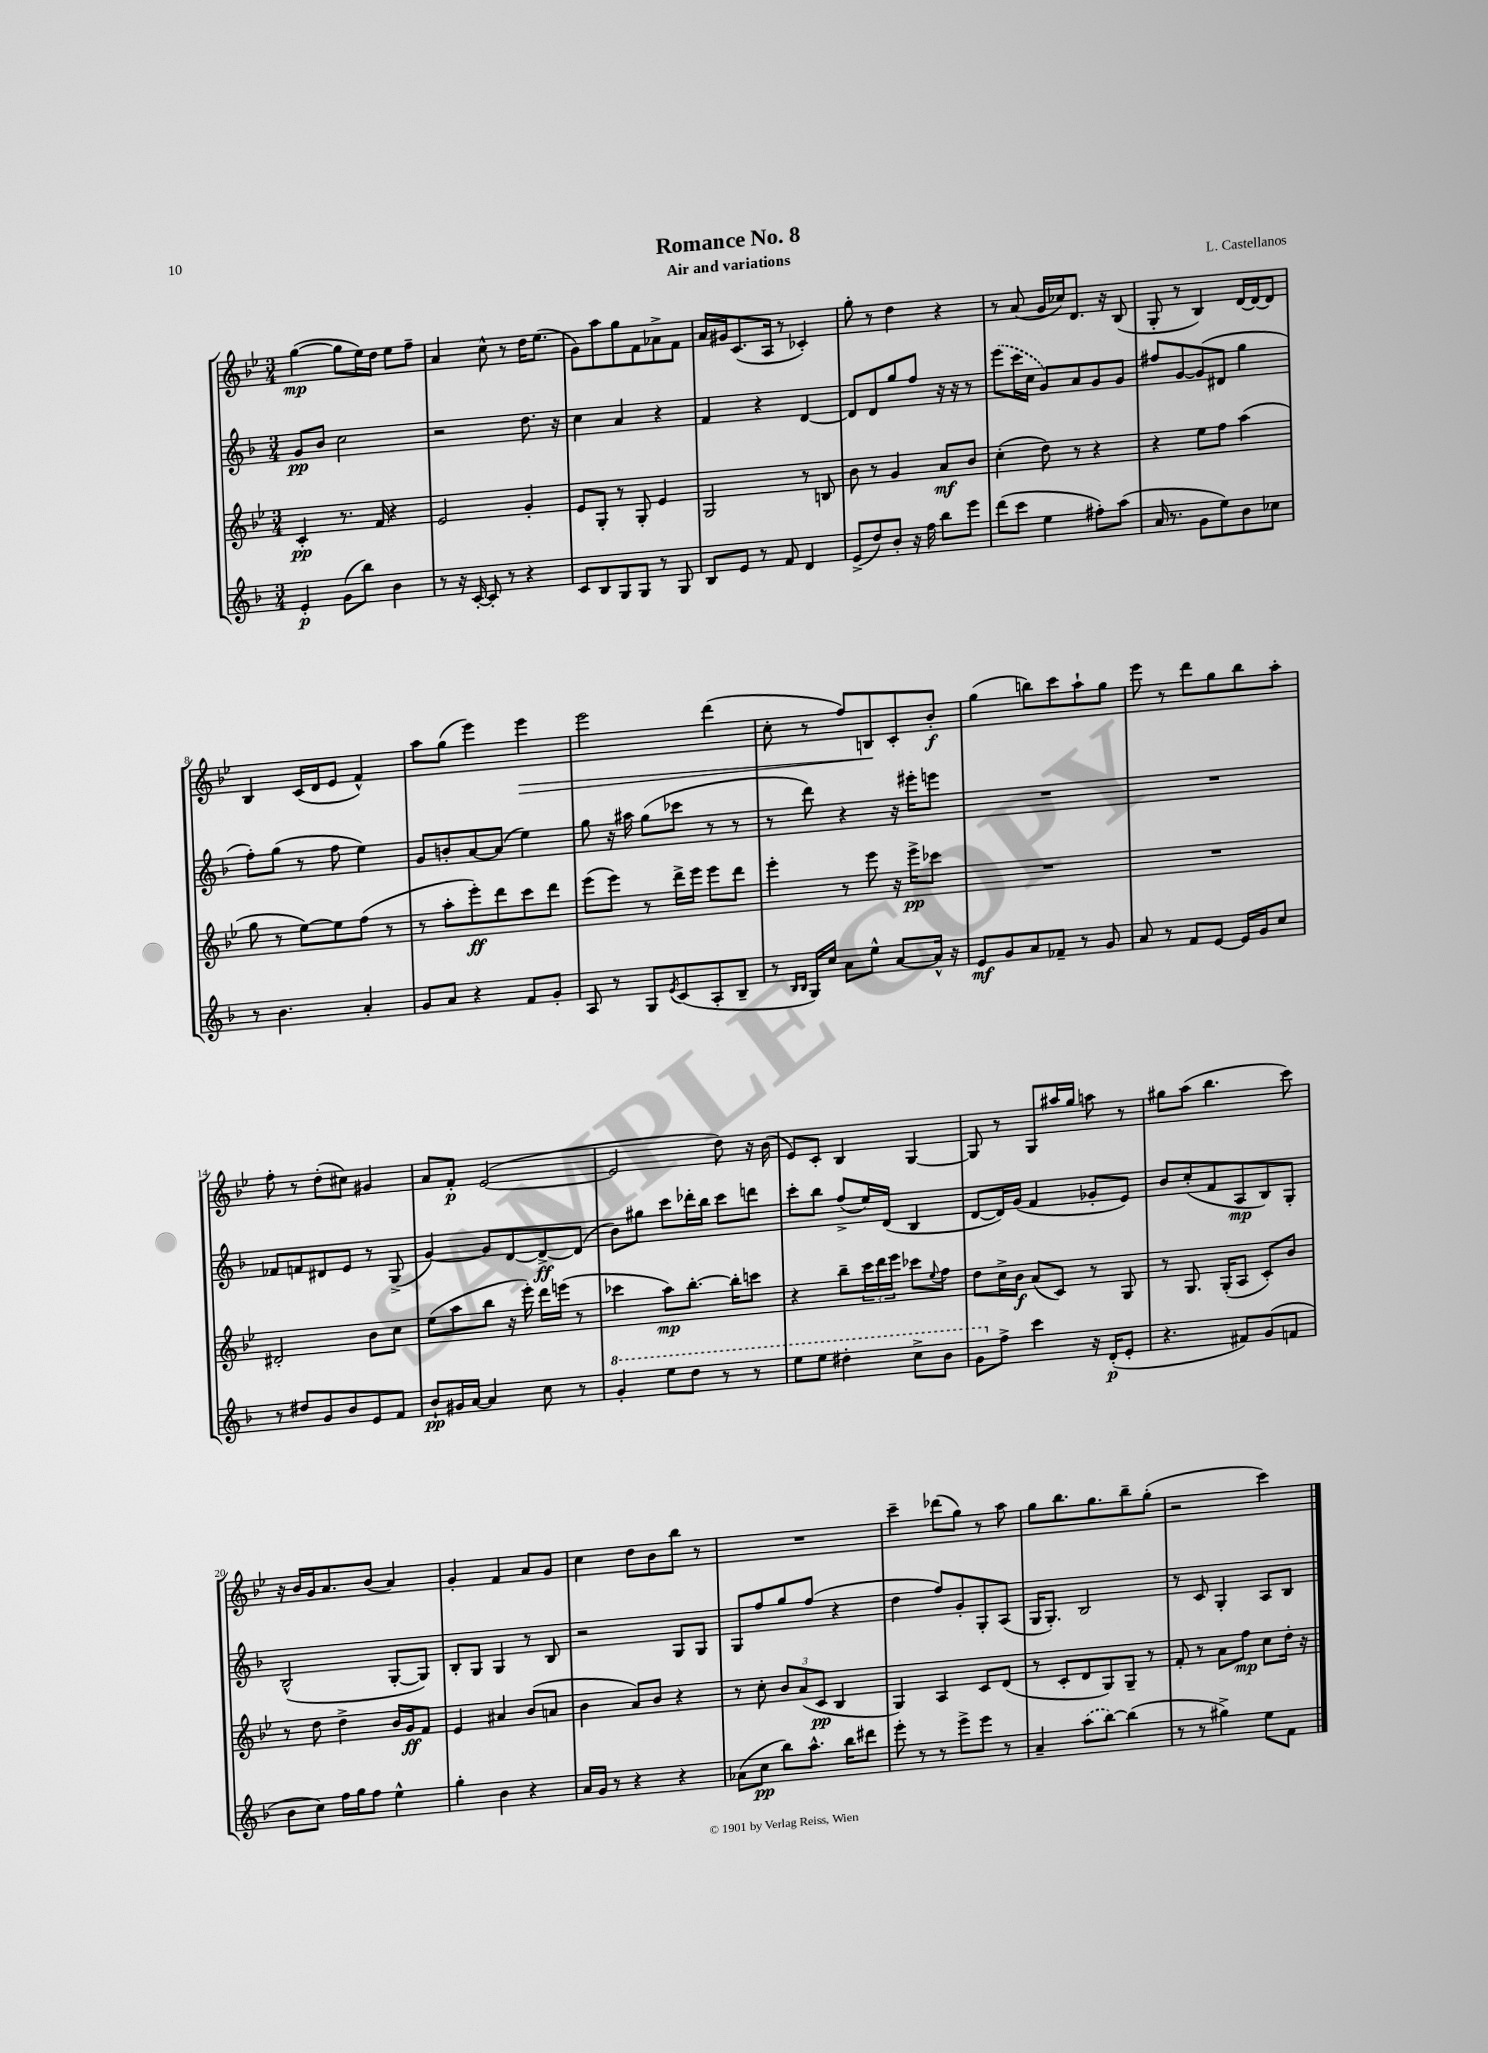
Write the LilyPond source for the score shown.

\header { title = "Romance No. 8" composer = "L. Castellanos" subtitle = "Air and variations" }
<<
\new StaffGroup <<
\new Staff = "s0" {
    \clef treble \key bes \major \numericTimeSignature \time 3/4
    g''4~\mp( g''8 ees''16) d''16 ees''8 f''8-- |
    a'4 c''8-^ r8 d''16 ees''8.( |
    g'8) a''8 g''8 f'8 aes'8-> f'8 |
    a'16 gis'16 c'8.( a16 r8 ces'4-.) |
    g''8-. r8 d''4 r4 |
    r8 a'8( g'16 ces''16) d'8. r16 bes8( |
    g8-. r8 bes4) d'16~ d'16~ d'8 |
    bes4 c'16( d'16 ees'8 f'4-^) |
    a''8 g''8( ees'''4) ees'''4\> |
    ees'''2 d'''4( |
    c''8-. r8 f''8) b8\! c'8-. bes'8-.\f |
    g''4( b''8) c'''8 a''8-! g''8 |
    ees'''8 r8 d'''8 g''8 bes''8 a''8-. |
    f''8-. r8 d''8-.( cis''8) gis'4 |
    a'8 f'8-.\p ees'2~( |
    ees'2 d''8) r16 bes'16( |
    ees'8) c'8-. bes4 g4~ |
    g8 r8 g8 ais''16 g''16 a''8 r8 |
    gis''8 a''8( bes''4. c'''8) |
    r16 bes'16 g'16 a'8. bes'8( a'4) |
    g'4-. f'4 a'8 g'8 |
    c''4 d''8 bes'8 bes''8 r8 |
    R2. |
    c'''4-- des'''8( g''8) r8 a''8 |
    g''8 bes''8. g''8. bes''8-- g''8-.( |
    r2 c'''4) \bar "|." |
}
\new Staff = "s1" {
    \clef treble \key f \major \numericTimeSignature \time 3/4
    g'8\pp bes'8 c''2 |
    r2 d''8. r16 |
    c''4 a'4 r4 |
    f'4 r4 d'4~ |
    d'8 d'8 g''8 f''8 r16 r16 r8 |
    \once \slurDashed e'''8( c'''16 c''16 g'8) a'8 g'8 g'8 |
    fis''8 g'8~ g'8( dis'8 g''4 |
    f''8-.) g''8( r8 f''8 e''4) |
    g'8 b'8-. a'8~ a'8( e''4) |
    g''8 r16 ais''16 g''8( ces'''8 r8 r8 |
    r8 d'''8) r4 r16 eis'''16-. e'''8 |
    R2. |
    R2. |
    fes'8 f'8 dis'8 e'8 r8 g8->( |
    g'4~) g'8 d'8~ d'8~->\ff d'8( |
    bes'8) gis''8 c'''8 des'''16-. bes''16 c'''8 d'''8 |
    c'''8-. bes''8 f''8->( e''16) d'16( bes4 |
    d'8~ d'16) g'16( f'4 ges'8-. e'8) |
    bes'8 c''8-.( f'8 a8\mp bes8) g8-. |
    bes2-^( g8~-. g8) |
    bes8-. g8 g4 r8 bes8 |
    r2 g8 g8 |
    g8 f''8 g''8 f''8( r4 |
    d''4 f''8) g'8-. g8-. a8( |
    g16 g8.-.) bes2 |
    r8 c'8 g4-. a8 bes8 \bar "|." |
}
\new Staff = "s2" {
    \clef treble \key bes \major \numericTimeSignature \time 3/4
    c'4-.\pp r8. f'16 r4 |
    ees'2 g'4-. |
    ees'8 g8-. r8 g8-. ees'4 |
    g2 r8 b8 |
    bes'8 r8 g'4 a'8\mf bes'8 |
    c''4-.( d''8) r8 r4 |
    r4 ees''8 f''8 a''4( |
    g''8 r8 ees''8~) ees''8 f''8( r8 |
    r8 a''8-. ees'''8-.\ff) d'''8 c'''8 d'''8 |
    ees'''8( ees'''8) r8 d'''16-> ees'''16 ees'''8 d'''8 |
    ees'''4-. r8 ees'''8 r16 ees'''16->\pp ces'''8 |
    R2. |
    R2. |
    dis'2-. bes'8 c''8 |
    ees''8( a''8 bes''8 r16 ees'''16-.) d'''16 e'''16( r8 |
    ces'''4 a''8\mp) bes''8.~-. bes''16-. c'''8 |
    r4 bes''8-- \tuplet 3/2 { c'''16 d'''16 ees'''16 } ces'''8 \appoggiatura { ees''8 } f''8 |
    d''8 c''16-> bes'16\f a'8( c'8) r8 g8 |
    r8 g8. g16-.( a8 c'8-.) bes'8 |
    r8 d''8 d''4-> bes'16 g'16\ff f'8 |
    ees'4 ais'4 bes'8( a'8 |
    bes'4 a'8) bes'8 r4 |
    r8 c''8-. \tuplet 3/2 { bes'8 a'8( c'8\pp } bes4 |
    g4) a4 c'8 d'8( |
    r8 c'8-. d'8 g8) g8-- r8 |
    f'8-. r8 a'8 f''8\mp c''8 d''16-. r16 \bar "|." |
}
\new Staff = "s3" {
    \clef treble \key f \major \numericTimeSignature \time 3/4
    e'4-.\p g'8( bes''8) bes'4 |
    r8 r16 c'16~-. c'8-. r8 r4 |
    c'8 bes8 g8 g8 r8 g8 |
    bes8 e'8 r8 f'8 d'4 |
    e'8->( d''8) bes'8-. r16 f''16 bes''8 e'''8 |
    d'''8( c'''8 e''4 fis''8-.) a''8( |
    a'16 r8. g'8 e''8) bes'8 ces''8 |
    r8 bes'4. a'4-. |
    g'8 a'8 r4 f'8 g'8-. |
    a8 r8 g8 \acciaccatura { e'8 } c'8( a8-. bes8-- |
    r8 \grace { bes16 bes16 } g16) c''16 a'8 e''8-^ a'8~ a'16-^ r16 |
    e'8\mf g'8 a'8 fes'8-- r8 g'8 |
    a'8 r8 f'8 e'8~ e'16 g'16 c''8 |
    r8 dis''8 g'8 bes'8 e'8 f'8 |
    bes'8-!\pp gis'16 a'16~ a'4 c''8 r8 |
    \ottava #1 g''4-. e'''8 d'''8 r8 r8 |
    e'''8 e'''8 dis'''4-. c'''8-> bes''8 |
    g''8 \ottava #0 f''8-> c'''4 r16 d'16-.\p( e'8-. |
    r4. fis'8) g'8( f'8 |
    bes'8 c''8) f''16 g''16 f''8 e''4-^ |
    g''4-. bes'4 r4 |
    a'16 g'16 r8 r4 r4 |
    aes'8( c''8\pp bes''8) a''8.-^ bes''16 dis'''8 |
    e'''8-. r8 r8 e'''8-> e'''8 r8 |
    a'4-- \once \slurDashed a''8( bes''8~) bes''4( |
    r8 r8 gis''4->) e''8 f'8 \bar "|." |
}
>>
>>
